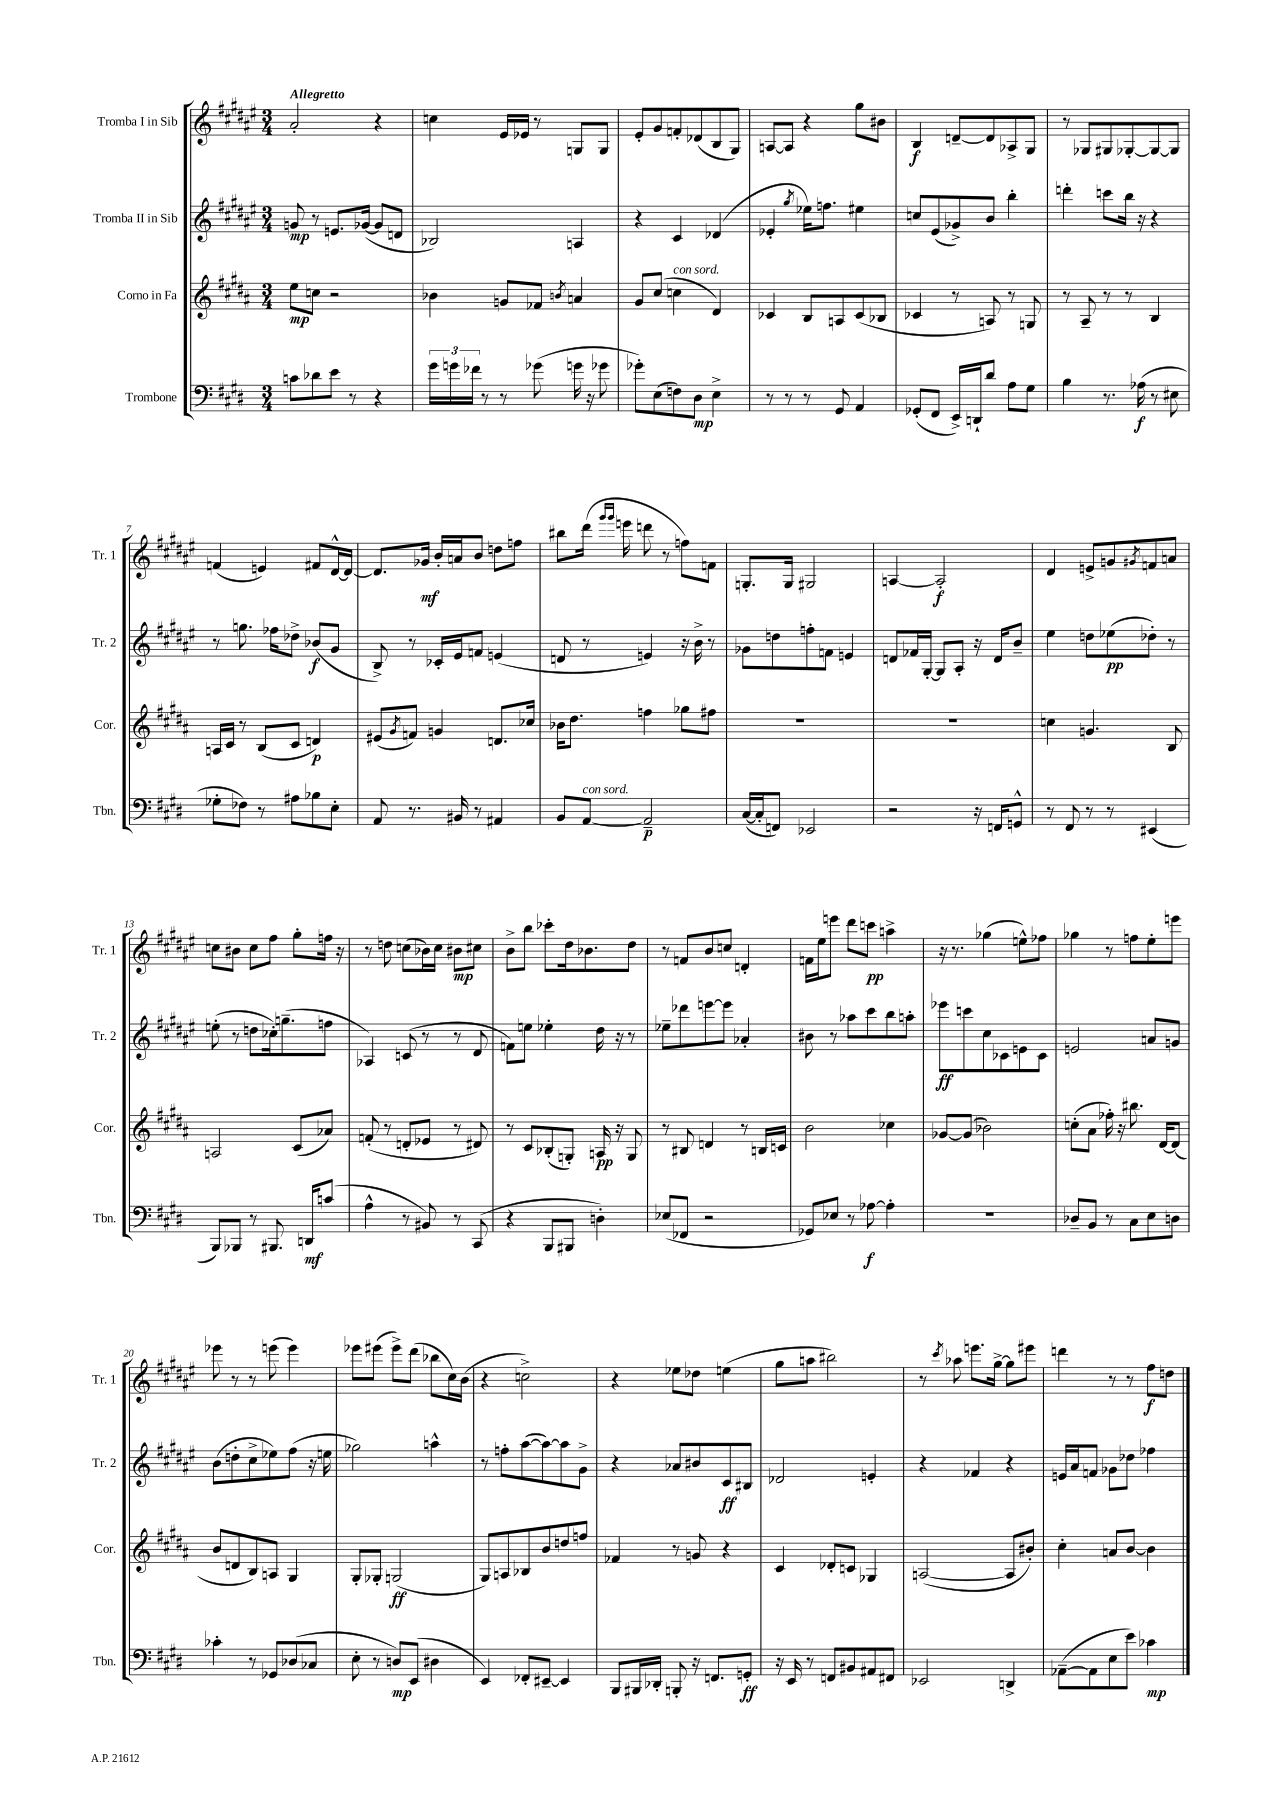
<<
\new StaffGroup <<
\new Staff = "s0" \with { instrumentName = "Tromba I in Sib" shortInstrumentName = "Tr. 1" } {
    \clef treble \key fis \major \numericTimeSignature \time 3/4 \tempo "Allegretto"
    ais'2-. r4 |
    c''4 eis'16 ees'16 r8 g8 g8 |
    eis'8-. gis'8 f'8-. des'8( b8 gis8) |
    a8~ a8 r4 gis''8 bis'8 |
    b4\f d'8~-- d'8 aes8-> gis8 |
    r8 ges8 gis8 ges8~-. ges8~ ges8 |
    f'4( e'4) fis'8 dis'16~-^ dis'16~ |
    dis'8. ges'16\mf b'16-. a'16 b'8 d''8 f''8 |
    bis''8 dis'''16( \grace { gis'''16 gis'''16 } e'''16 d'''8 r8 f''8) f'8 |
    g8.-. g16 gis2 |
    a4~ a2-.\f |
    dis'4 e'8-> g'8 \acciaccatura { gis'8 } f'8 a'8 |
    c''8 bis'8 c''8 fis''8 gis''8-. f''16 r16 |
    r8 d''8 c''8( bes'16) c''16 bis'8\mp cis''8 |
    b'8-> b''8 ces'''8-. dis''16 bes'8. dis''8 |
    r8 f'8 b'8 c''8 d'4-. |
    f'16 eis''16 e'''8 dis'''8 c'''8\pp a''4-> |
    r16 r8. ges''4( e''8-^) fes''8 |
    ges''4 r8 f''8 eis''8-. e'''8 |
    ees'''8 r8 r8 e'''8( e'''4) |
    ees'''8 eis'''8( eis'''8->) dis'''8( bes''8 cis''16) b'16( |
    r4 c''2->) |
    r4 ees''8 des''8 e''4( |
    gis''8 a''8 bis''2) |
    r8 \acciaccatura { cis'''8 } aes''8 e'''8. gis''16~-> gis''8 eis'''8 |
    d'''4 r8 r8 fis''8\f d''8 \bar "|." |
}
\new Staff = "s1" \with { instrumentName = "Tromba II in Sib" shortInstrumentName = "Tr. 2" } {
    \clef treble \key fis \major \numericTimeSignature \time 3/4
    g'8\mp r8 e'8. ges'16~( ges'8 d'8 |
    bes2) a4 |
    r4 cis'4 des'4( |
    ees'4-. \acciaccatura { gis''8 } ees''16) f''8. eis''4 |
    c''8 eis'8( ges'8->) b'8 b''4-. |
    d'''4-. c'''8 b''16 r16 r4 |
    r8 g''8. fes''16 des''8-> bes'8\f( gis'8 |
    b8->) r8 ces'16-. eis'16 f'8 e'4( |
    d'8 r8 e'4) r16 b'16-> r8 |
    ges'8 d''8 f''8-. f'8 e'4 |
    d'8 fes'16 gis16~-. gis8 ais8-. r16 d'16 b'8-- |
    eis''4 d''8 ees''8\pp( des''8-.) r8 |
    e''8-.( r8 d''8 ces''16-.) g''8.--( f''8 |
    aes4) c'8( r8 r8 dis'8 |
    f'8) e''8 ees''4-. dis''16 r16 r8 |
    ees''8-- des'''8 e'''8~ e'''8 aes'4-. |
    bis'8 r8 aes''8 cis'''8 b''8 a''8-. |
    ees'''8\ff c'''8 cis''8 ces'8 e'8 ces'8 |
    e'2 a'8 g'8 |
    b'8( d''8-. cis''8-> ees''8) fis''8( r16 e''16 |
    ges''2) a''4-^ |
    r8 f''8-. ais''8~( ais''8~) ais''8 gis'8-> |
    r4 aes'8 bis'8 cis'8\ff bis8 |
    des'2 e'4-. |
    r4 fes'4 r4 |
    e'16 ais'16 f'8 ges'8 des''8 fes''4 \bar "|." |
}
\new Staff = "s2" \with { instrumentName = "Corno in Fa" shortInstrumentName = "Cor." } {
    \clef treble \key b \major \numericTimeSignature \time 3/4
    e''8\mp c''8 r2 |
    bes'4 g'8 fes'8 \acciaccatura { b'8 } a'4 |
    gis'8 cis''8( c''4^\markup { \italic "con sord." } dis'4) |
    ces'4 b8 a8 ces'8( bes8 |
    ces'4 r8 a8) r8 g8 |
    r8 ais8-- r8 r8 b4 |
    a16 cis'16 r8 b8( cis'8 d'4\p) |
    eis'8( \acciaccatura { gis'8 } f'8) g'4 d'8. ces''16 |
    bes'16 dis''8. f''4 ges''8 fis''8 |
    R2. |
    R2. |
    c''4 g'4. b8 |
    a2 cis'8( aes'8) |
    f'8-.( r8 d'8-. ees'8 r8 dis'8) |
    r8 cis'8 bes8-.( g8-.) a16\pp r16 g8 |
    r8 bis8 d'4 r8 b16 c'16 |
    b'2 ces''4 |
    ges'8~ ges'8( bes'2) |
    c''8-.( ais'8 fes''16-.) r16 bis''8. dis'16~ dis'8( |
    b'8 d'8 b8) a8 gis4 |
    gis8-. ges8-. g2\ff( |
    gis8) a8 bes8 b'8 d''8 f''8 |
    fes'4 r8 g'8 r4 |
    cis'4 des'8-. c'8 ges4 |
    a2~( a8 bis'8-.) |
    cis''4-. a'8 b'8~ b'4 \bar "|." |
}
\new Staff = "s3" \with { instrumentName = "Trombone" shortInstrumentName = "Tbn." } {
    \clef bass \key e \major \numericTimeSignature \time 3/4
    c'8 des'8 e'8 r8 r4 |
    \tuplet 3/2 { gis'16 g'16 fes'16 } r8 r8 ges'8( g'16 r16 ges'8 |
    ges'8-.) e8( f8) dis8\mp e4-> |
    r8 r8 r8 gis,8 a,4 |
    ges,8-.( fis,8 e,16->) d,16-! dis'8 a8 gis8 |
    b4 r8. aes16\f( r8 eis8 |
    ges8-. fes8) r8 ais8 bes8 e8-. |
    a,8 r8. bis,16 r8 ais,4 |
    b,8 a,8~^\markup { \italic "con sord." } a,2--\p |
    cis16~( cis16-. f,8) ees,2 |
    r2 r16 f,16 g,8-^ |
    r8 fis,8 r8 r8 eis,4( |
    b,,8) bes,,8 r8 bis,,8. d,16\mf c'8( |
    a4-^ r8 bis,8) r8 cis,8( |
    r4 b,,8 bis,,8 d4-.) |
    ees8( fes,8 r2 |
    ges,8) ees8 r8 aes8~\f aes4-. |
    R2. |
    des8-- b,8 r8 cis8 e8 d8 |
    ces'4-. r8 ges,8 des8( ces8 |
    e8-. r8 d8\mp) e,8( dis4 |
    e,4) fes,8-. eis,8~-- eis,4 |
    b,,8 bis,,16 des,16-. b,,8-. r16 f,8. g,8-.\ff |
    r16 e,16 r8 f,8 bis,8 ais,8 fis,8 |
    ees,2 d,4-> |
    aes,8~--( aes,8 e8 e'8) ces'4\mp \bar "|." |
}
>>
>>
